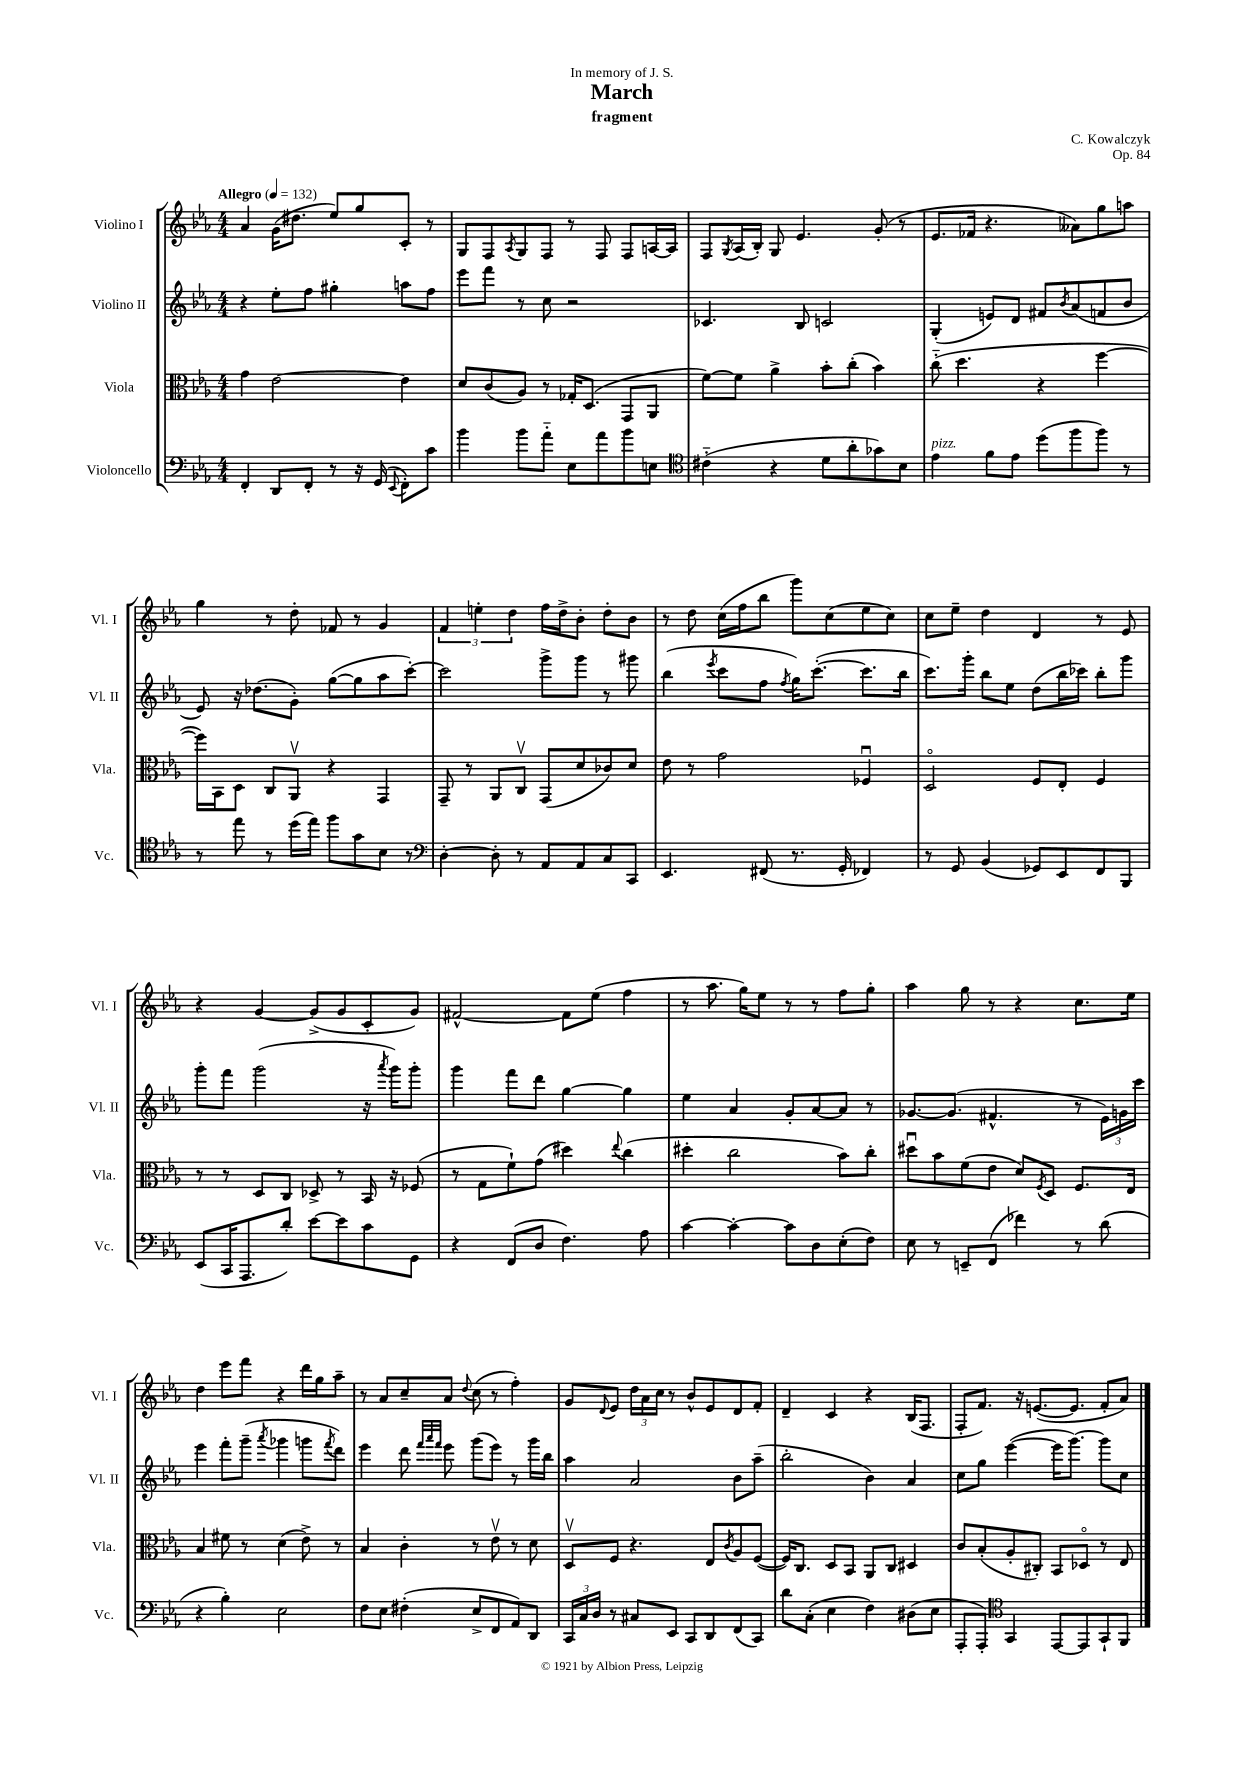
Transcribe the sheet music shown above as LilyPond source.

\header { title = "March" composer = "C. Kowalczyk" subtitle = "fragment" dedication = "In memory of J. S." opus = "Op. 84" }
<<
\new StaffGroup <<
\new Staff = "s0" \with { instrumentName = "Violino I" shortInstrumentName = "Vl. I" } {
    \clef treble \key ees \major \numericTimeSignature \time 4/4 \tempo "Allegro" 4 = 132
    aes'4 g'16( dis''8. ees''8) g''8 c'8-. r8 |
    g8 f8 \acciaccatura { aes8 } g8 f8 r8 f8 f8 a16~ a16 |
    f8 \acciaccatura { g8 } aes16( bes16-.) g8 ees'4. g'8-.( r8 |
    ees'8. fes'16 r4. aeses'8) g''8 a''8 |
    g''4 r8 d''8-. fes'8 r8 g'4 |
    \tuplet 3/2 { f'4 e''4-. d''4 } f''16 d''16-> bes'8-. d''8-. bes'8 |
    r8 d''8 c''16( f''16 bes''8 g'''8) c''8( ees''8 c''8) |
    c''8 ees''8-- d''4 d'4 r8 ees'8 |
    r4 g'4~ g'8->( g'8 c'8-. g'8) |
    fis'2~-^ fis'8 ees''8( f''4 |
    r8 aes''8. g''16) ees''8 r8 r8 f''8 g''8-. |
    aes''4 g''8 r8 r4 c''8. ees''16 |
    d''4 ees'''8 f'''8 r4 d'''16 g''16 aes''8-- |
    r8 aes'8 c''8-- aes'8 \appoggiatura { d''8 } c''8( r8 f''4-.) |
    g'8 \appoggiatura { d'8 } ees'8 \tuplet 3/2 { d''16 aes'16 c''16 } r8 bes'8-^ ees'8 d'8 f'8-. |
    d'4-- c'4 r4 bes16( f8. |
    f8-. f'8.) r16 e'8.~( e'8. f'8-. aes'8) \bar "|." |
}
\new Staff = "s1" \with { instrumentName = "Violino II" shortInstrumentName = "Vl. II" } {
    \clef treble \key ees \major \numericTimeSignature \time 4/4
    r4 ees''8-. f''8 gis''4-. a''8 f''8 |
    ees'''8 f'''8 r8 c''8 r2 |
    ces'4. bes8 c'2 |
    g4-.( e'8) d'8 fis'8 \acciaccatura { bes'8 } aes'8( f'8 bes'8 |
    ees'8) r16 des''8.( g'8-.) g''8~( g''8 aes''8 c'''8~-.) |
    c'''2 g'''8-> g'''8 r8 gis'''8 |
    bes''4( \acciaccatura { ees'''8 } c'''8 f''8 \acciaccatura { f''8 } g''16) c'''8.~-.( c'''8. bes''16 |
    c'''8.) g'''16-. bes''8 ees''8 d''8( bes''16 ces'''16) bes''8-. g'''8 |
    g'''8-. f'''8 g'''2( r16 \acciaccatura { aes'''8 } g'''16) g'''8-. |
    g'''4 f'''8 d'''8 g''4~ g''4 |
    ees''4 aes'4 g'8-. aes'8~ aes'8 r8 |
    ges'8.~ ges'8.( fis'4.-^ r8 \tuplet 3/2 { ees'16) g'16 c'''16 } |
    ees'''4 f'''8-. g'''8--( \acciaccatura { aes'''8 } ges'''4 g'''8 \acciaccatura { f'''8 } d'''8) |
    ees'''4 d'''8 \grace { f'''32 aes'''32 f'''32 } ees'''8 g'''8( ees'''8) r8 g'''16 bes''16 |
    aes''4 aes'2 bes'8 aes''8--( |
    bes''2-. bes'4) aes'4 |
    c''8 g''8 ees'''4~( ees'''16 g'''8.~) g'''8 c''8 \bar "|." |
}
\new Staff = "s2" \with { instrumentName = "Viola" shortInstrumentName = "Vla." } {
    \clef alto \key ees \major \numericTimeSignature \time 4/4
    g'4 ees'2~ ees'4 |
    d'8 c'8( aes8) r8 ges16-. d8.( g,8 aes,8 |
    f'8~) f'8 aes'4-> bes'8-. c''8-.( bes'4) |
    c''8-_( d''4. r4 f''4~ |
    f''16) bes,16 d8 c8 aes,8\upbow r4 g,4 |
    g,8-- r8 aes,8 c8\upbow g,8( d'8 ces'8) d'8 |
    ees'8 r8 g'2 fes4\downbow |
    d2\flageolet f8 ees8-. f4 |
    r8 r8 d8 c8 des8-> r8 bes,16 r16 fes8( |
    r8 g8 f'8-!) g'8( dis''4) \appoggiatura { ees''8 } c''4( |
    dis''4-. c''2 bes'8) c''8-. |
    dis''8\downbow bes'8 f'8( ees'8 d'8) \acciaccatura { f8 } d8 f8. ees16 |
    bes4 fis'8 r8 d'4( ees'8->) r8 |
    bes4 c'4-. r8 ees'8\upbow r8 d'8 |
    d8\upbow f8 r4. ees8 \acciaccatura { c'8 } aes8 f8~( |
    f16) c8. d8 bes,8 aes,8 c8 dis4 |
    c'8 bes8-.( aes8-. cis8-.) bes,8 des8\flageolet r8 ees8 \bar "|." |
}
\new Staff = "s3" \with { instrumentName = "Violoncello" shortInstrumentName = "Vc." } {
    \clef bass \key ees \major \numericTimeSignature \time 4/4
    f,4-. d,8 f,8-. r8 r16 g,16( \appoggiatura { ees,8 } f,8-.) c'8 |
    bes'4 bes'8 aes'8-_ ees8 aes'8 bes'8 e8 |
    \clef tenor cis'4-_( r4 d'8 aes'8-. ges'8) bes8 |
    ees'4^\markup { \italic "pizz." } f'8 ees'8 d''8( f''8 f''8) r8 |
    r8 ees''8 r8 d''16( ees''16) f''8 g'8 bes8 r8 |
    \clef bass d4~-. d8-. r8 aes,8 aes,8 c8 c,8 |
    ees,4. fis,8( r8. g,16-. fes,4) |
    r8 g,8 bes,4( ges,8) ees,8 f,8 bes,,8 |
    ees,8( c,16 aes,,8. d'8-.) ees'8~ ees'8 c'8 g,8 |
    r4 f,8( d8 f4.) aes8 |
    c'4~ c'4~-. c'8 d8 ees8-.( f8) |
    ees8 r8 e,8-- f,8( fes'4) r8 d'8( |
    r4 bes4-.) ees2 |
    f8 ees8 fis4-.( ees8-> f,8 aes,8) d,8 |
    \tuplet 3/2 { c,16 c16 d16 } r8 cis8 ees,8 c,8 d,8 f,8( c,8) |
    d'8 c8-.( ees4 f4) dis8( ees8 |
    aes,,8-. aes,,8-.) \clef tenor g,4 ees,8~ ees,8 g,8-! f,8 \bar "|." |
}
>>
>>
\layout { \context { \Score \remove "Bar_number_engraver" } }
